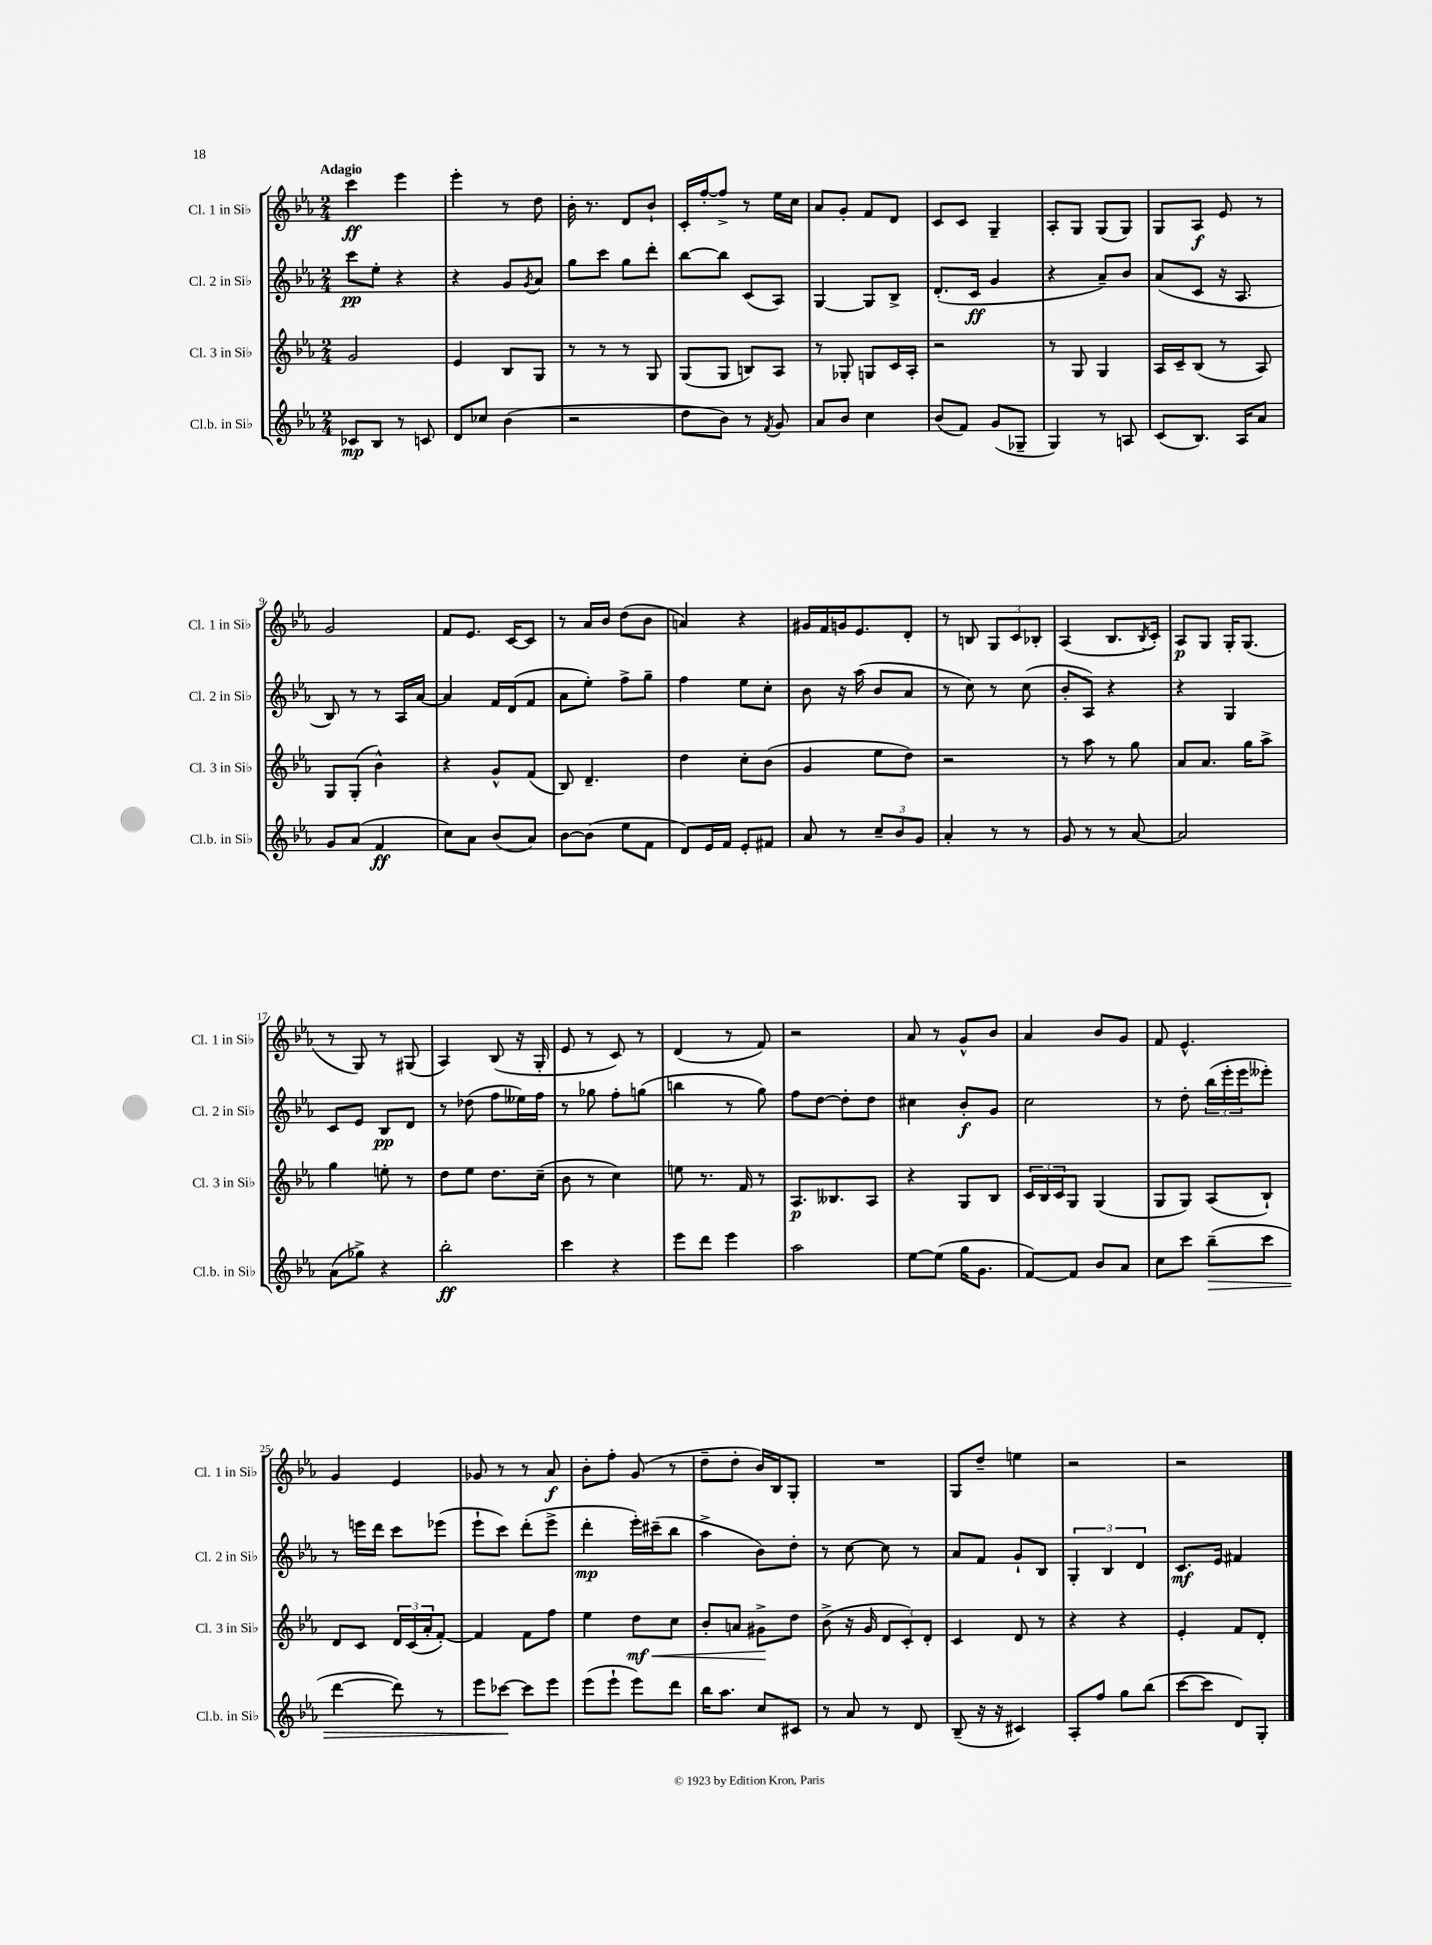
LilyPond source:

<<
\new StaffGroup <<
\new Staff = "s0" \with { instrumentName = "Cl. 1 in Sib" shortInstrumentName = "Cl. 1 in Sib" } {
    \clef treble \key ees \major \numericTimeSignature \time 2/4 \tempo "Adagio"
    c'''4\ff ees'''4 |
    ees'''4-. r8 d''8 |
    bes'16-. r8. d'8 bes'8-! |
    c'16-. f''16~-. f''8-> r8 ees''16 c''16 |
    aes'8 g'8-. f'8 d'8 |
    c'8 c'8 g4-- |
    aes8-. g8 g8( g8) |
    g8 aes8\f ees'8 r8 |
    g'2 |
    f'8 ees'8. c'16~ c'8 |
    r8 aes'16 bes'16 d''8( bes'8 |
    a'4) r4 |
    gis'16 f'16 g'16 ees'8. d'8-. |
    r8 b8 \tuplet 3/2 { g8 c'8 bes8-. } |
    aes4( bes8. \acciaccatura { bes8 } c'16-.) |
    aes8\p g8 g16-. g8.( |
    r8 g8) r8 gis8( |
    aes4) bes8( r16 g16-. |
    ees'8 r8 c'8) r8 |
    d'4( r8 f'8) |
    r2 |
    aes'8 r8 g'8-^ bes'8 |
    aes'4 bes'8 g'8 |
    f'8 ees'4.-^ |
    g'4 ees'4 |
    ges'8 r8 r8 aes'8\f |
    bes'8-. f''8-. g'8( r8 |
    d''8-- d''8-. bes'16) bes16 g8-. |
    R2 |
    g8 d''8-- e''4 |
    r2 |
    r2 \bar "|." |
}
\new Staff = "s1" \with { instrumentName = "Cl. 2 in Sib" shortInstrumentName = "Cl. 2 in Sib" } {
    \clef treble \key ees \major \numericTimeSignature \time 2/4
    c'''8\pp ees''8-. r4 |
    r4 g'8 \acciaccatura { g'8 } aes'8 |
    g''8 c'''8 g''8 d'''8-. |
    bes''8~ bes''8 c'8( aes8) |
    g4~ g8 bes8-> |
    d'8.-.( c'16\ff g'4 |
    r4 aes'8--) bes'8 |
    aes'8( c'8 r16 aes8. |
    bes8) r8 r8 aes16 aes'16~ |
    aes'4 f'16 d'16( f'8 |
    aes'8 ees''8-.) f''8-> g''8-- |
    f''4 ees''8 c''8-. |
    bes'8 r16 aes''16( bes'8 aes'8 |
    r8 c''8) r8 c''8( |
    bes'8-. aes8) r4 |
    r4 g4 |
    c'8 ees'8 bes8\pp d'8 |
    r8 des''8( f''8 eeses''16) f''16 |
    r8 ges''8 f''8-. g''8( |
    b''4 r8 g''8) |
    f''8 d''8~ d''8-. d''8 |
    cis''4 bes'8-.\f g'8 |
    c''2 |
    r8 d''8-. \tuplet 3/2 { bes''16( ees'''16-. ees'''16 } eeses'''8-.) |
    r8 e'''16 d'''16 c'''8 ees'''8( |
    ees'''8-! c'''8) d'''8-.( ees'''8-> |
    d'''4-.\mp ees'''16-.) cis'''16--( bes''8 |
    aes''4-> bes'8) d''8-. |
    r8 c''8~ c''8 r8 |
    aes'8 f'8 g'8-! bes8 |
    \tuplet 3/2 { g4-. bes4 d'4 } |
    c'8.\mf ees'16 fis'4 \bar "|." |
}
\new Staff = "s2" \with { instrumentName = "Cl. 3 in Sib" shortInstrumentName = "Cl. 3 in Sib" } {
    \clef treble \key ees \major \numericTimeSignature \time 2/4
    g'2 |
    ees'4 bes8 g8 |
    r8 r8 r8 g8 |
    g8( g8 b8) aes8 |
    r8 ges8-. g8 c'16 aes16-. |
    r2 |
    r8 g8 g4 |
    aes16 c'16-- bes8( r8 aes8) |
    g8 g8-.( bes'4-^) |
    r4 g'8-^ f'8( |
    bes8) d'4.-- |
    d''4 c''8-. bes'8( |
    g'4 ees''8 d''8) |
    r2 |
    r8 aes''8 r8 g''8 |
    aes'8 aes'8. g''16 aes''8-> |
    g''4 e''8-. r8 |
    d''8 ees''8 d''8. c''16--( |
    bes'8 r8 c''4) |
    e''8 r8. f'16 r8 |
    aes8.\p beses8. aes8 |
    r4 g8 bes8 |
    \tuplet 3/2 { c'16 bes16 c'16 } g8 g4( |
    g8 g8) aes8( bes8-!) |
    d'8 c'8 \tuplet 3/2 { d'16 c'16( aes'16-. } f'8~-.) |
    f'4 f'8 f''8 |
    ees''4 d''8\mf\< c''8 |
    bes'8-. a'8 gis'8->\! d''8 |
    bes'8->( r16 g'16 \tuplet 3/2 { d'8 c'8-.) d'8-. } |
    c'4 d'8 r8 |
    r4 r4 |
    ees'4-. f'8 d'8-. \bar "|." |
}
\new Staff = "s3" \with { instrumentName = "Cl.b. in Sib" shortInstrumentName = "Cl.b. in Sib" } {
    \clef treble \key ees \major \numericTimeSignature \time 2/4
    ces'8\mp bes8 r8 c'8 |
    d'8 ces''8 bes'4( |
    r2 |
    d''8 bes'8) r8 \acciaccatura { f'8 } g'8 |
    aes'8 bes'8 c''4 |
    bes'8( f'8) g'8( ges8-- |
    g4) r8 a8 |
    c'8( bes8.) aes16 aes'8 |
    g'8 aes'8( f'4\ff |
    c''8) aes'8 bes'8( aes'8) |
    bes'8~ bes'8( ees''8 f'8 |
    d'8) ees'16 f'16 ees'8-. fis'8 |
    aes'8 r8 \tuplet 3/2 { c''8-- bes'8 g'8 } |
    aes'4-. r8 r8 |
    g'8 r8 r8 aes'8~ |
    aes'2 |
    aes'8( ges''8->) r4 |
    bes''2-.\ff |
    c'''4 r4 |
    ees'''8 d'''8 ees'''4 |
    aes''2 |
    ees''8~ ees''8( g''16 g'8. |
    f'8~) f'8 bes'8 aes'8 |
    c''8 c'''8 bes''8--\>( c'''8 |
    d'''4~ d'''8) r8 |
    ees'''8 ces'''8~\! ces'''8 ees'''8 |
    ees'''8( ees'''8-! ees'''8) d'''8 |
    bes''16 aes''8. c''8 cis'8 |
    r8 aes'8 r8 d'8 |
    bes8--( r16 r16 cis'4) |
    aes8-. f''8 g''8 bes''8( |
    c'''8~ c'''8 d'8) g8-. \bar "|." |
}
>>
>>
